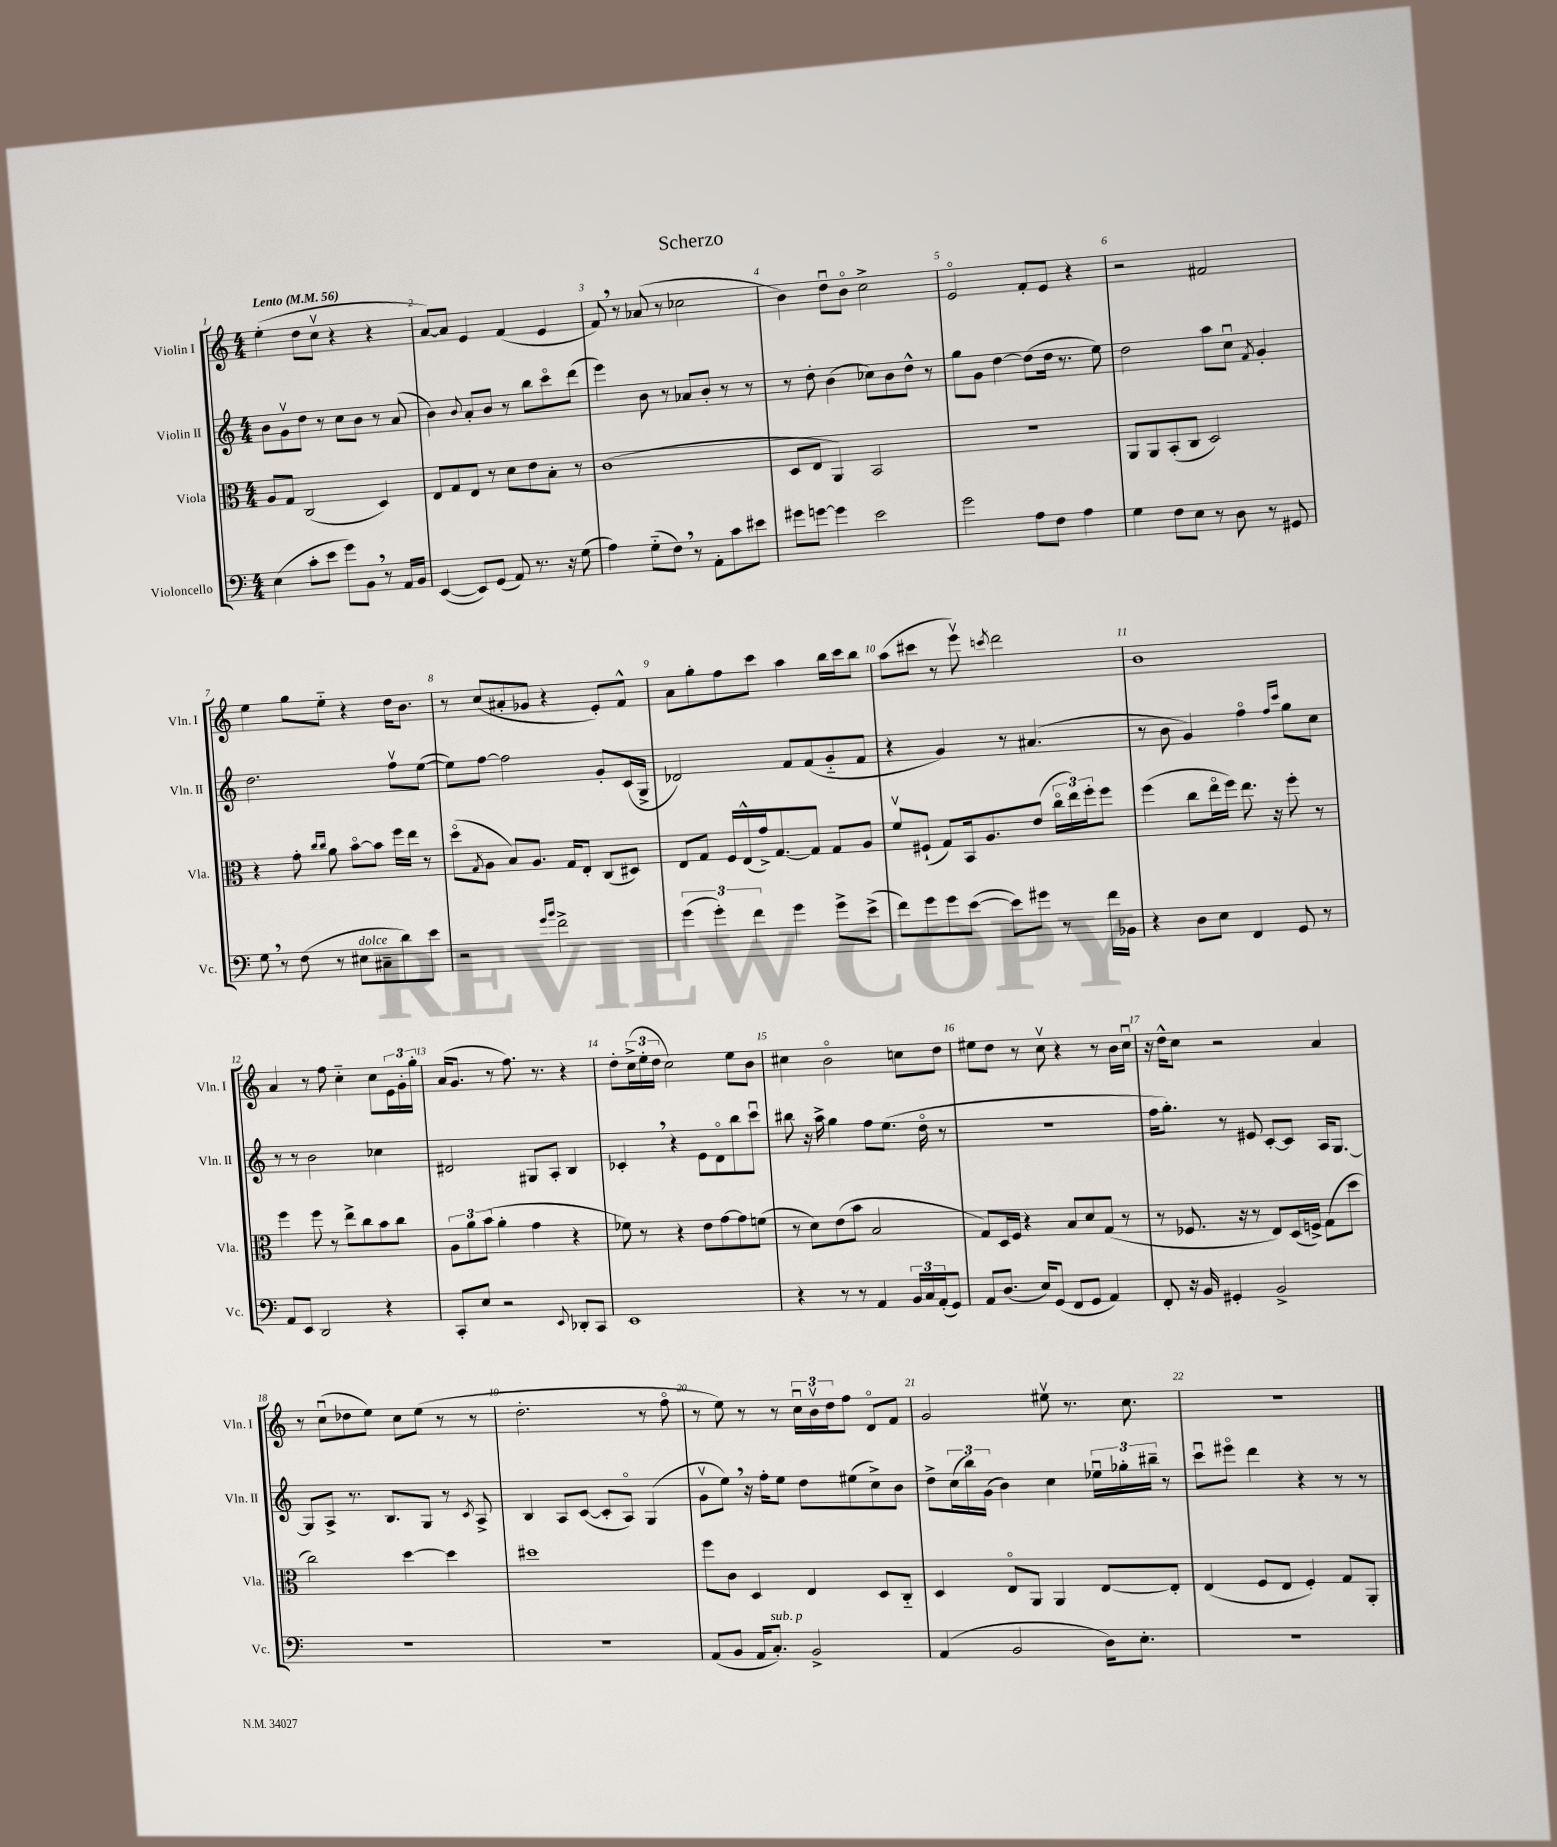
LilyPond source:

\header { title = "Scherzo" }
<<
\new StaffGroup <<
\new Staff = "s0" \with { instrumentName = "Violin I" shortInstrumentName = "Vln. I" } {
    \clef treble \key c \major \numericTimeSignature \time 4/4 \tempo "Lento" 4 = 56
    e''4-.( d''8 c''8\upbow r4 r4 |
    a'8~) a'8 e'4 f'4( e'4 |
    f'8) \breathe r8 aes'8( r8 ces''2 |
    b'4) d''8\downbow b'8\flageolet c''2-> |
    e'2\flageolet f'8-. e'8 r4 |
    r2 fis'2 |
    e''4 g''8 e''8-_ r4 d''16 b'8. |
    r8 c''8( ais'8-. ges'8 r4 e'8-.) f'8-^ |
    a'8 g''8-. f''8 c'''8 a''4 b''16 c'''16 b''8 |
    a''8( cis'''8 r8 e'''8\upbow) \acciaccatura { c'''8 } d'''2 |
    b'1 |
    a'4 r8 f''8 c''4-_ c''8 \tuplet 3/2 { e'16 g'16-. g''16-. } |
    a'16( g'8. r8 f''8.) r8. r4 |
    d''8-. \tuplet 3/2 { c''16->( e''16-. d''16 } c''2) e''8 b'8 |
    cis''4 b'2\flageolet c''8 d''8 |
    eis''8 d''8 r8 c''8\upbow r4 r8 b'16 c''16\downbow |
    r16 d''16-^ c''8 r2 a'4 |
    r8 c''8\downbow( des''8 e''8) c''8 e''8( r8 r8 |
    d''2.-. r8 f''8\flageolet |
    r8 e''8) r8 r8 \tuplet 3/2 { c''16\downbow b'16\upbow d''16 } f''8 d'8\flageolet f'8 |
    g'2 eis''8\upbow r8. c''8. |
    r1 \bar "|." |
}
\new Staff = "s1" \with { instrumentName = "Violin II" shortInstrumentName = "Vln. II" } {
    \clef treble \key c \major \numericTimeSignature \time 4/4
    b'8 g'8\upbow d''8 r8 c''8 b'8 r8 a'8( |
    b'4) \appoggiatura { b'8 } a'8-. b'8 r8 b''8 c'''8\flageolet d'''8( |
    e'''4) b'8 r8 aes'8 b'8-. r8 r8 |
    r8 d''8-. b'4( ces''8) b'8 d''8-^ r8 |
    g''8 g'8 d''4~ d''8( d''16 r8. e''8) |
    d''2 a''8 c''8\downbow \acciaccatura { f'8 } g'4-. |
    d''2. f''8\upbow e''8~( |
    e''8) f''8~ f''2 g'8-. c'16( g16-> |
    des'2) f'8 f'8( g'8-_ f'8 |
    r4 g'4) r8 ais'4.( |
    r8 b'8 g'4) f''4\flageolet \grace { f''16 c'''16 } g''8 c''8 |
    r8 r8 b'2 ces''4 |
    dis'2 gis8 a8-. b4 |
    ces'4-. \breathe r4 e'8 d'8\flageolet b''8 c'''8\downbow |
    bis''8 r16 a''16-> g''4 f''8 e''8.( d''16\flageolet r8 |
    R1 |
    f''16 g''8.-.) r8 eis'8 c'8~-. c'8 a16 g8.~ |
    g8 a8-> r8. b8. g8 r8 \acciaccatura { c'8 } a8-> |
    b4 a8 c'8~( c'8-. a8\flageolet) g4( |
    g'8\upbow e''8) \breathe r16 f''16-. e''8 d''8 eis''8( c''8->) b'8 |
    d''8-> \tuplet 3/2 { c''16( b''16) g'16( } b'4) c''4 \tuplet 3/2 { ees''16\downbow ges''16-. bis''16-- } r8 |
    c'''8\downbow eis'''8\flageolet d'''4 r4 r8 r8 \bar "|." |
}
\new Staff = "s2" \with { instrumentName = "Viola" shortInstrumentName = "Vla." } {
    \clef alto \key c \major \numericTimeSignature \time 4/4
    a8 g8 c2( d4) |
    e8 g8 e8 r8 d'8 e'8 b8-. r8 |
    c'1( |
    d8 e8 a,4) b,2 |
    r1 |
    a,8 a,8 b,8-.( c8 d2) |
    r4 g'8-. \grace { c''16 c''16 } a'8 b'8~\flageolet b'8 f''16 e''16 r8 |
    d''8\flageolet( \acciaccatura { g8 } a8 b8) a8. g16 e8-. c8( dis8) |
    e8 g8 f16 e16-^( g'16->) g8.~ g8 g8 a8 |
    f'8\upbow fis8-!( g8) b,16 a8. e'8( \tuplet 3/2 { c''16\flageolet e''16) f''16-. } f''8 |
    f''4( c''8 e''16\flageolet f''16) e''8. r16 f''8-. r8 |
    f''4 f''8 r8 e''8-> c''8 b'8 c''8 |
    \tuplet 3/2 { a8 a'8 b'8( } a'4-. g'4 r4 |
    fes'8) r8 r4 e'8 g'8~ g'8 f'8( |
    r8 d'8) e'8( b'8 b2 |
    g8) d16 f16 r4 b8 d'8 g8( r8 |
    r8 fes8. r16 r8 e8) d16( f16->) g8( d''8 |
    c''2) d''4~ d''4 |
    dis''1 |
    f''8 c'8 d4 e4 d8 c8-_ |
    d4 e8\flageolet a,8 a,4 e8~ e8-. |
    e4( f8 e8 f4-.) g8 a,8-. \bar "|." |
}
\new Staff = "s3" \with { instrumentName = "Violoncello" shortInstrumentName = "Vc." } {
    \clef bass \key c \major \numericTimeSignature \time 4/4
    e4( c'8-. e'8 g'8) b,8 \breathe r8 a,16 b,16 |
    e,4~( e,8) g,8( a,8) r8. r16 g8( |
    a4) g8-_( f8) \breathe r8 a,8-. c'8 eis'8 |
    gis'8 g'8~ g'4 e'2 |
    g'2 a8 f8 a4 |
    g4 f8 e8 r8 d8 r8 gis,8 |
    g8 \breathe r8 f8( r8 eis8^\markup { \italic "dolce" } cis8-- d'8) e'8 |
    r2 \grace { g'16 b'16 } f'2-> |
    \tuplet 3/2 { g'4( g'4-.) f'4 } g'4 g'8-> e'8->( |
    f'8) g'8 g'8 e'8~( e'8) gis'8 r8 f'16 bes,16 |
    r4 d8 e8 f,4 g,8 r8 |
    a,8 e,8 d,2 r4 |
    c,8-. e8 r2 \appoggiatura { e,8 } des,8-. c,8 |
    e,1 |
    r4 r8 r8 a,4 \tuplet 3/2 { b,16 c16 a,16-.( } g,8) |
    a,8 d8.( e16) g,8( f,8 g,8 a,4) |
    f,8-. r16 b,16 gis,4-. b,2-> |
    R1 |
    r1 |
    a,8( b,8 a,16 c8.-.^\markup { \italic "sub. p" }) b,2-> |
    a,4( b,2 d16) e8.-. |
    R1 \bar "|." |
}
>>
>>
\layout { \context { \Score \override BarNumber.break-visibility = ##(#f #t #t) barNumberVisibility = #all-bar-numbers-visible } }
